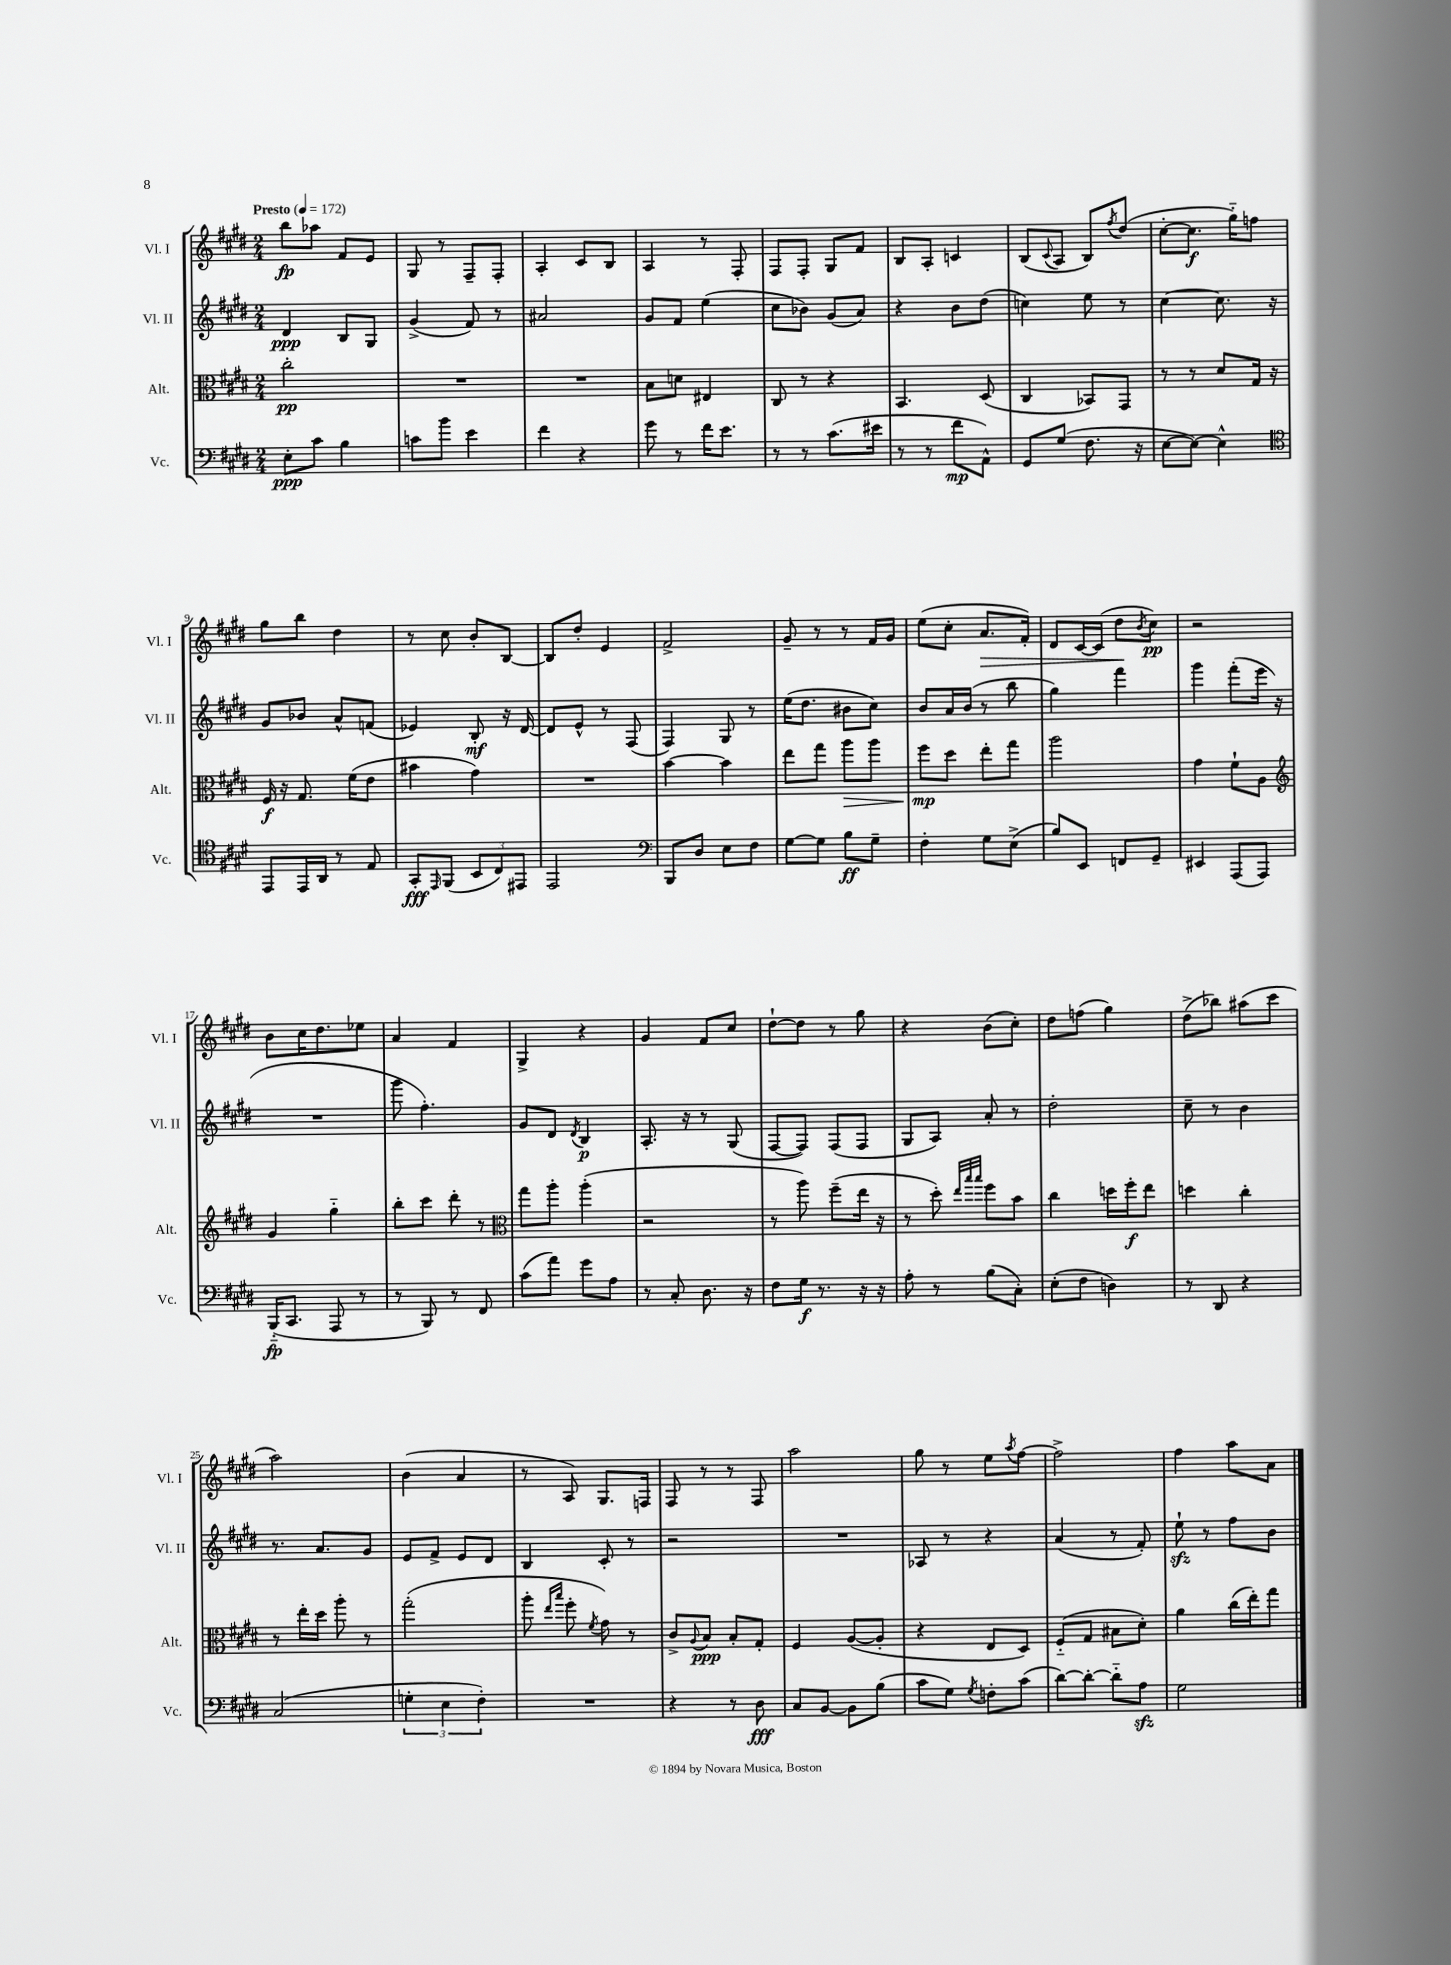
<<
\new StaffGroup <<
\new Staff = "s0" \with { instrumentName = "Vl. I" shortInstrumentName = "Vl. I" } {
    \clef treble \key e \major \numericTimeSignature \time 2/4 \tempo "Presto" 4 = 172
    b''8\fp aes''8 fis'8 e'8 |
    gis8 r8 fis8-- fis8-. |
    a4-. cis'8 b8 |
    a4 r8 fis8-. |
    fis8 fis8-. gis8 fis'8 |
    b8 a8-. c'4 |
    b8( \appoggiatura { cis'8 } a8 b8) \acciaccatura { fis''8 } dis''8( |
    cis''8~-. cis''8.\f gis''16-_) f''8 |
    gis''8 b''8 dis''4 |
    r8 cis''8 b'8-. b8~ |
    b8 dis''8-. e'4 |
    fis'2-> |
    gis'8-- r8 r8 fis'16 gis'16 |
    e''8( cis''8-. a'8.\> fis'16-.) |
    dis'8 cis'16~ cis'16( dis''8\! \acciaccatura { b'8 } cis''8\pp) |
    r2 |
    b'8 cis''16 dis''8. ees''8 |
    a'4 fis'4 |
    gis4-> r4 |
    gis'4 fis'8 cis''8 |
    dis''8~-! dis''8 r8 gis''8 |
    r4 b'8( cis''8-.) |
    dis''8 f''8( gis''4) |
    dis''8->( bes''8) ais''8( cis'''8 |
    a''2) |
    b'4( a'4 |
    r8 a8) gis8. f16 |
    fis8 r8 r8 fis8 |
    a''2 |
    gis''8 r8 e''8 \acciaccatura { a''8 } fis''8~ |
    fis''2-> |
    fis''4 a''8 a'8 \bar "|." |
}
\new Staff = "s1" \with { instrumentName = "Vl. II" shortInstrumentName = "Vl. II" } {
    \clef treble \key e \major \numericTimeSignature \time 2/4
    dis'4\ppp b8 gis8 |
    gis'4->( fis'8) r8 |
    ais'2 |
    gis'8 fis'8 e''4( |
    cis''8 bes'8) gis'8( a'8) |
    r4 b'8 dis''8( |
    c''4) e''8 r8 |
    cis''4~ cis''8. r16 |
    gis'8 bes'8 a'8-^ f'8( |
    ees'4) b8-.\mf r16 dis'16~ |
    dis'8 e'8-^ r8 fis8( |
    fis4) gis8 r8 |
    e''16( dis''8. bis'8 cis''8) |
    b'8 a'16 b'16( r8 b''8 |
    gis''4) fis'''4 |
    gis'''4 fis'''8-.( e'''16 r16 |
    R2 |
    gis'''8 fis''4.-.) |
    gis'8 dis'8 \acciaccatura { dis'8 } b4\p |
    a8.-. r16 r8 gis8( |
    fis8~ fis8) fis8( fis8 |
    gis8 a8) a'8-. r8 |
    dis''2-. |
    cis''8-- r8 b'4 |
    r8. a'8. gis'8 |
    e'8 fis'8-> e'8 dis'8 |
    b4 cis'8-. r8 |
    r2 |
    R2 |
    aes8 r8 r4 |
    a'4( r8 fis'8-.) |
    e''8-!\sfz r8 fis''8 b'8 \bar "|." |
}
\new Staff = "s2" \with { instrumentName = "Alt." shortInstrumentName = "Alt." } {
    \clef alto \key e \major \numericTimeSignature \time 2/4
    cis''2-.\pp |
    R2 |
    R2 |
    b8 d'8 eis4 |
    cis8 r8 r4 |
    b,4. dis8( |
    cis4 bes,8) gis,8 |
    r8 r8 dis'8 gis16 r16 |
    fis16\f r16 gis8. fis'16( e'8 |
    bis'4 gis'4) |
    R2 |
    b'4~ b'4 |
    e''8 gis''8 a''8\> a''8 |
    fis''8\mp\! dis''8 e''8-. gis''8 |
    a''2 |
    gis'4 fis'8-! a8 |
    \clef treble gis'4 gis''4-_ |
    b''8-. cis'''8 dis'''8-. r8 |
    \clef alto gis''8 a''8-. a''4-.( |
    r2 |
    r8 a''8) fis''8--( e''16 r16 |
    r8 dis''8-.) \grace { e''32 b''32 b''32 } fis''8 b'8 |
    cis''4 d''16 fis''16-.\f e''8 |
    d''4 cis''4-. |
    r8 e''16-. dis''16 a''8-. r8 |
    gis''2-.( |
    a''8-. \grace { e''16 b''16 } fis''8-. \acciaccatura { fis'8 } gis'8) r8 |
    cis'8-> \appoggiatura { a8 } b8\ppp b8-. gis8-. |
    fis4 a8~( a8-. |
    r4 e8 dis8) |
    fis8-_( gis8 bis8 dis'8-.) |
    a'4 cis''16( e''16-.) gis''8 \bar "|." |
}
\new Staff = "s3" \with { instrumentName = "Vc." shortInstrumentName = "Vc." } {
    \clef bass \key e \major \numericTimeSignature \time 2/4
    e8-.\ppp cis'8 b4 |
    c'8 b'8 e'4 |
    fis'4 r4 |
    gis'8 r8 fis'16 e'8. |
    r8 r8 cis'8.( eis'16 |
    r8 r8 fis'8\mp a,8-^) |
    gis,8 gis8( fis8. r16 |
    e8~ e8~) e4-^ |
    \clef tenor e,8 e,16 a,16 r8 e8 |
    gis,8-.\fff \grace { e,16 } fis,8( \tuplet 3/2 { b,8 cis8) eis,8 } |
    e,2 |
    \clef bass b,,8 dis8 e8 fis8 |
    gis8~ gis8 b8\ff gis8-- |
    fis4-. gis8 e8->( |
    b8) e,8 f,8 gis,8-- |
    eis,4 a,,8( a,,8) |
    b,,16-_\fp( cis,8. a,,8 r8 |
    r8 b,,8) r8 fis,8 |
    cis'8( a'8) gis'8 a8 |
    r8 cis8-. dis8. r16 |
    fis8 gis16\f r8. r16 r16 |
    a8-. r8 b8( cis8-.) |
    e8-.( fis8 d4) |
    r8 dis,8 r4 |
    cis2( |
    \tuplet 3/2 { g4-. e4 fis4-.) } |
    R2 |
    r4 r8 dis8\fff |
    cis8 b,8~ b,8 b8( |
    cis'8 gis8) \acciaccatura { gis8 } f8-. cis'8( |
    dis'8~) dis'8~-. dis'8-_ a8\sfz |
    gis2 \bar "|." |
}
>>
>>
